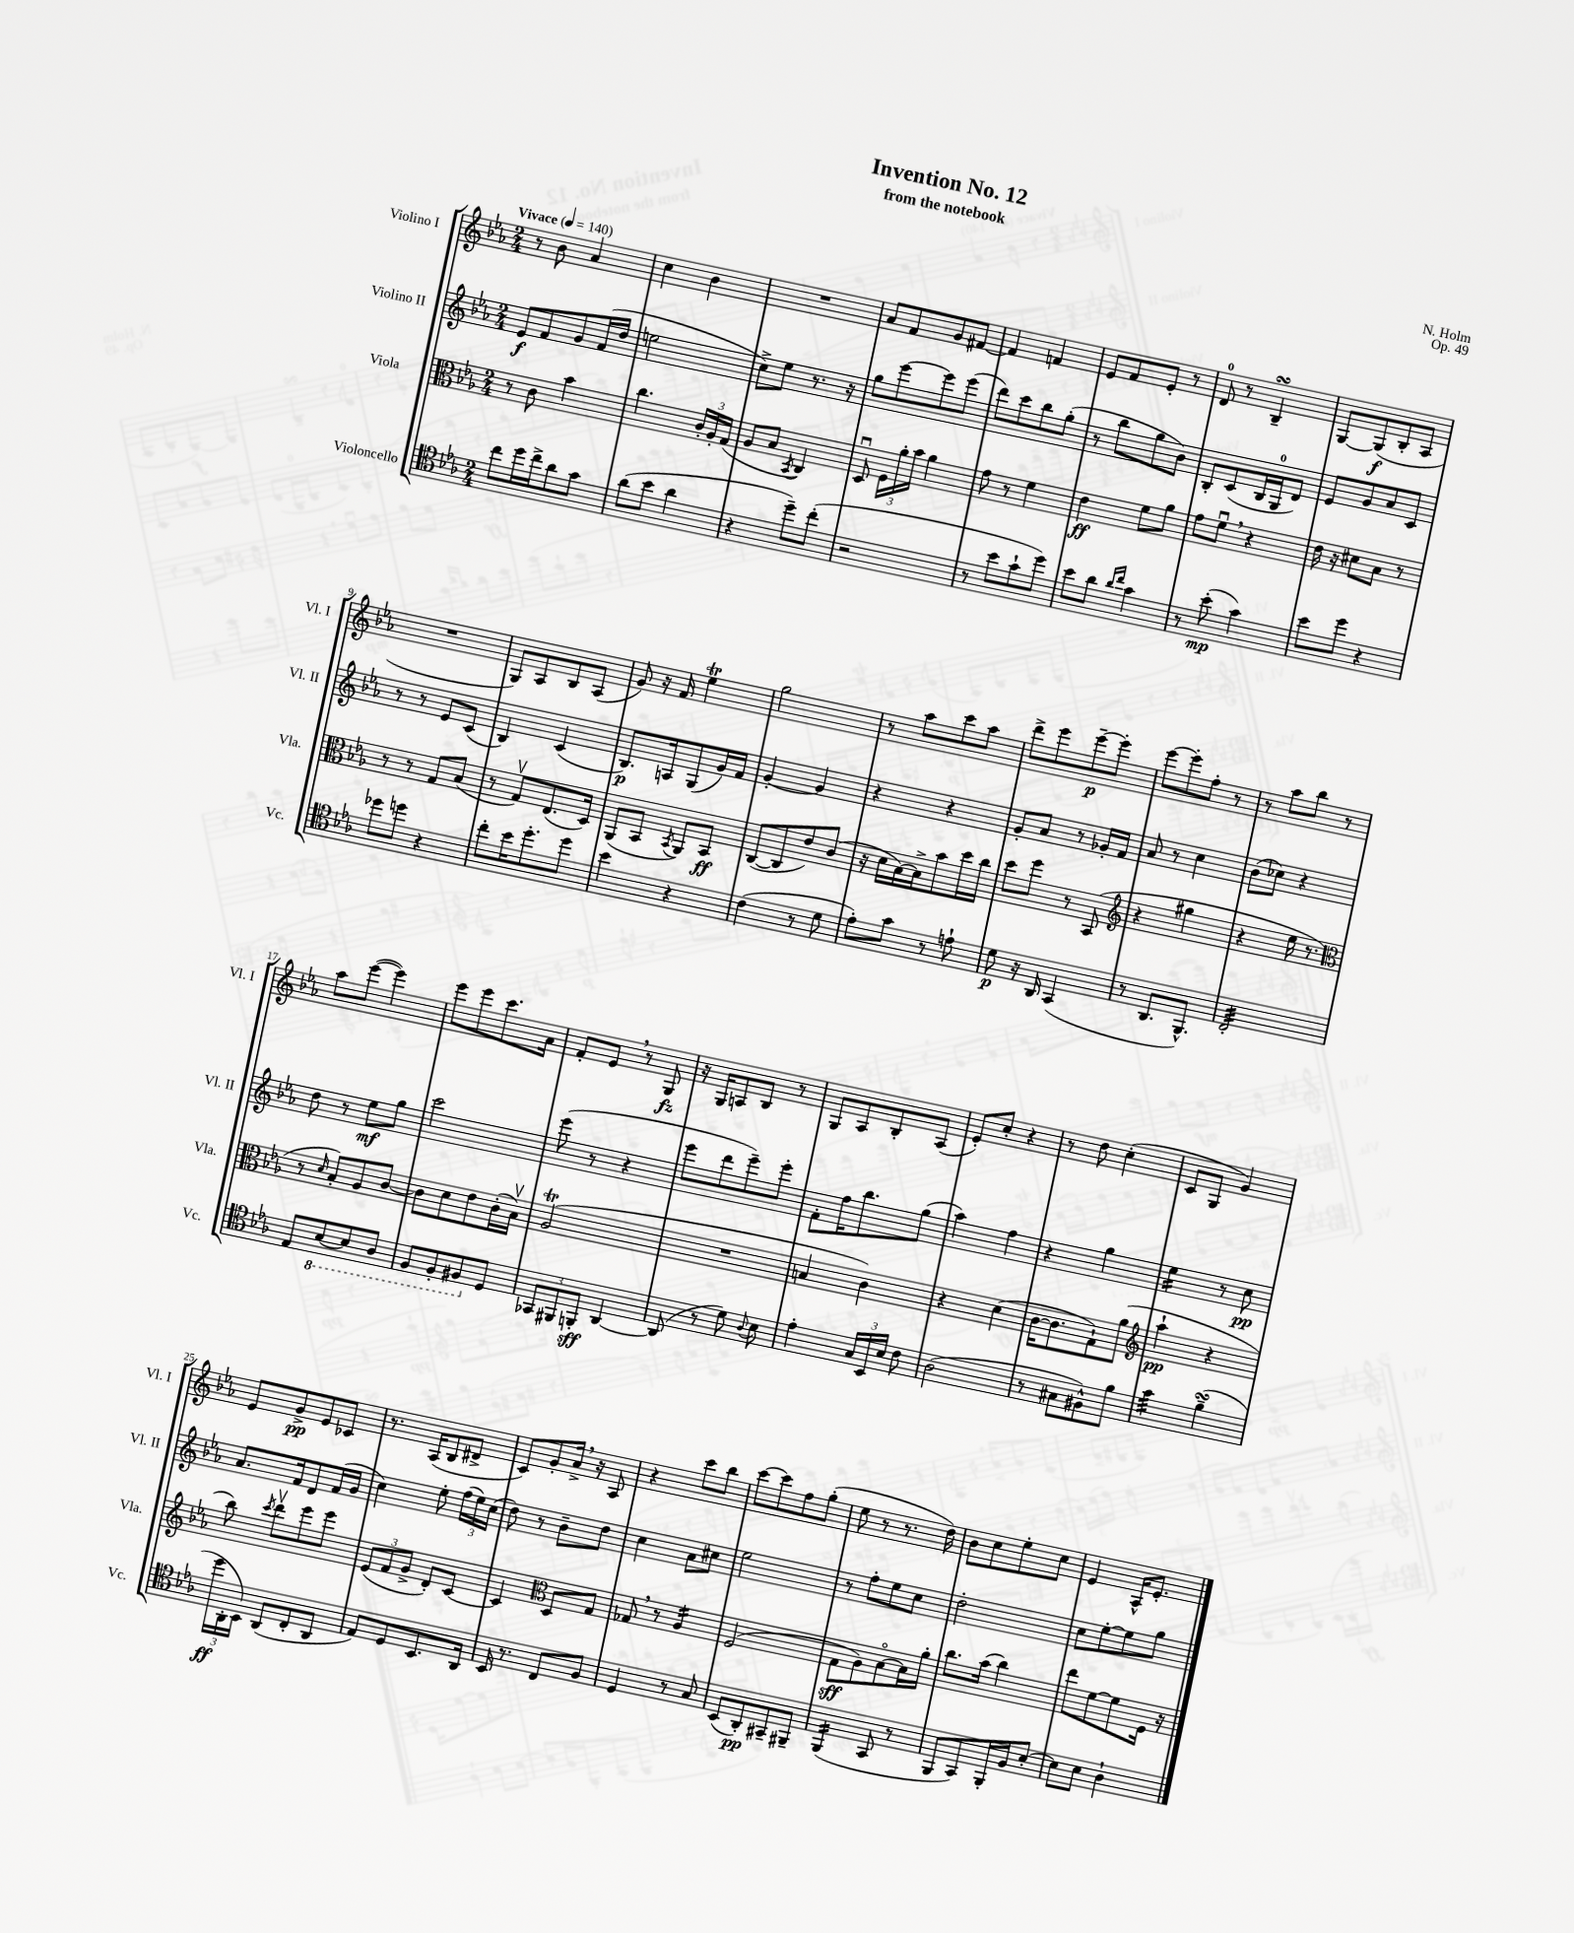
\header { title = "Invention No. 12" composer = "N. Holm" subtitle = "from the notebook" opus = "Op. 49" }
<<
\new StaffGroup <<
\new Staff = "s0" \with { instrumentName = "Violino I" shortInstrumentName = "Vl. I" } {
    \clef treble \key ees \major \numericTimeSignature \time 2/4 \tempo "Vivace" 4 = 140
    \autoBeamOff r8 bes'8 aes'4 |
    c''4 bes'4 |
    R2 |
    aes'8[ f'8 g'8 fis'8]~ |
    fis'4 f'4 |
    ees'8[ f'8 ees'8]-. r8 |
    d'8-0 r8 bes4--\turn |
    g8[~ g8\f( bes8-. aes8] |
    R2 |
    g8[) aes8 bes8 aes8]( |
    g'8) r16 f'16 ees''4\trill |
    g''2 |
    r8 aes''8[ c'''8 aes''8] |
    d'''8[-> ees'''8 ees'''8~--\p ees'''8]-. |
    ees'''8[~ ees'''8-. f''8]-. r8 |
    r8 aes''8[ bes''8] r8 |
    aes''8[ ees'''8]~( ees'''4) |
    ees'''8[ ees'''8 c'''8. aes'16] |
    f'8[-. ees'8] \breathe r8 g8\fz |
    r16 g16[ a8 bes8] r8 |
    g8[ aes8 bes8-. aes8]( |
    ees'8[-.) c''8]-. r4 |
    r8 d''8 c''4-.( |
    c'8[ g8] g'4) |
    ees'8[ g'8->\pp ees'8 ces'8] |
    r8. aes16[( bes8 dis'8]-> |
    c'8[) g'8-. aes'16]-> \breathe r16 aes8 |
    r4 c'''8[ bes''8] |
    c'''8[~ c'''8 f''8 g''8]-.( |
    ees''8 r8 r8. d''16) |
    bes'8[ c''8 ees''8-. c''8] |
    ees'4 aes16[-^ ees'8.]-. \bar "|." |
}
\new Staff = "s1" \with { instrumentName = "Violino II" shortInstrumentName = "Vl. II" } {
    \clef treble \key ees \major \numericTimeSignature \time 2/4
    \autoBeamOff ees'8[\f f'8 g'8 f'16( d''16] |
    e''2 |
    c''8[->) ees''8] r8. r16 |
    g''8[ ees'''8~ ees'''8 ees'''8]( |
    d'''8[) c'''8 bes''8 g''8]-.( |
    r8 bes''8[ g''8 bes'8]) |
    bes8[-. c'8( bes16 g16-0 d'8]) |
    ees'8[ g'8 aes'8 c'8] |
    r8 r8 ees'8[ c'8]( |
    bes4) c'4( |
    bes8.[\p) a16 g8( g'16) f'16] |
    g'4~-. g'4 |
    r4 r4 |
    g'8[-. aes'8] r8 ges'16[-. f'16] |
    aes'8 r8 c''4 |
    bes'8[( ces''8]) r4 |
    d''8 r8 ees''8[\mf g''8] |
    c'''2 |
    ees'''8( r8 r4 |
    ees'''8[ d'''8 ees'''8--) ees'''8]-. |
    f'8[-. f''16 bes''8. g''8]( |
    aes''4) f''4 |
    r4 g''4 |
    ees''4:16 r8 c''8\pp |
    aes'8.[ f'16 d'8 f'16( g'16] |
    c''4) ees''8-. \tuplet 3/2 { f''16[( ees''16) c''16]( } |
    d''8) r8 bes'8[-- d''8] |
    c''4 aes'8[ cis''8] |
    ees''2 |
    r8 f''8[-. ees''8 c''8] |
    d''2-. |
    c''8[ ees''8~-. ees''8 g''8] \bar "|." |
}
\new Staff = "s2" \with { instrumentName = "Viola" shortInstrumentName = "Vla." } {
    \clef alto \key ees \major \numericTimeSignature \time 2/4
    \autoBeamOff r8 c'8 bes'4 |
    c''4. \tuplet 3/2 { c'16[-. aes16-. g16]( } |
    aes8[ bes8] \acciaccatura { bes,8 } c4) |
    d8\downbow \tuplet 3/2 { f16[ aes'16-. bes'16] } aes'4 |
    g'8 r8 f'4 |
    ees'4\ff f'8[ aes'8] |
    g'8[ f'8]\downbow \breathe r4 |
    ees'16 r16 dis'8[ bes8] r8 |
    r8 r8 g8[ bes8]( |
    r8 g8[\upbow) ees8.( d16]) |
    aes,8[( bes,8] \acciaccatura { bes,8 } aes,8[) bes,8]\ff |
    c8[~( c8 ees'8) c'8]( |
    r16 d'16[ bes16~) bes16-> bes'8 d''16 c''16] |
    d''8[ f''8] r8 bes,8( |
    \clef treble r4 gis''4 |
    r4 ees''16 r8. |
    \clef alto r8 \grace { d'16 } bes8[-.) aes8 c'8]~ |
    c'8[ d'8 ees'8 c'16-.( bes16]\upbow) |
    aes2\trill( |
    R2 |
    b4 c'4) |
    r4 d'4( |
    c'16[~ c'8. g8-!) aes'8]( |
    \clef treble aes''4-!\pp r4 |
    bes''8) \acciaccatura { c'''8 } d'''8[\upbow ees'''8 ees'''8] |
    \tuplet 3/2 { ees'8[( f'8 g'8]-> } d'8[-.) c'8]~ |
    c'4 \clef alto d8[ g8] |
    ges8 \breathe r8 aes4:16 |
    f2( |
    g8[\sff aes8) bes8~\flageolet bes16 aes'16]-. |
    c''8.[ bes'16]( c''4) |
    ees''8[ f'8~ f'8 f16] r16 \bar "|." |
}
\new Staff = "s3" \with { instrumentName = "Violoncello" shortInstrumentName = "Vc." } {
    \clef tenor \key ees \major \numericTimeSignature \time 2/4
    \autoBeamOff c''8[ d''16 c''16-> aes'8 g'8] |
    aes'8[( bes'8] aes'4 |
    r4 d''8[--) c''8]-.( |
    r2 |
    r8 bes'8[ g'8-! d''8]) |
    bes'8[ aes'8] \grace { aes'16[ c''16] } g'4 |
    r8 bes'8-.\mp( g'4) |
    bes'8[ d''8] r4 |
    des''8[ d''8] r4 |
    c''8[-. bes'16 d''8.-. d''8] |
    bes'4 r4 |
    c'4( r8 d'8 |
    ees'8[-.) g'8] r8 e'8-! |
    d'8\p r16 aes,16 g,4( |
    r8 aes,8.[ f,8.]-^) |
    c2:32-. |
    ees8[ \ottava #-1 bes,8~ bes,8 aes,8] |
    f,8[ f,8-. fis,8 \ottava #0 d8] |
    \tuplet 3/2 { ges,8[ fis,8 f,8]-.\sff } aes,4~ |
    aes,8( r8 d'8) \appoggiatura { aes8 } bes8 |
    ees'4-. \tuplet 3/2 { g16[ bes,16 bes16] } c'8 |
    aes2( |
    r8 gis8[ fis8-^) f'8] |
    g'4:32 f'4--\turn( |
    \tuplet 3/2 { d''16[\ff aes,16-. bes,16]) } aes,8[( c8-. aes,8] |
    ees8[) d8 bes,8. aes,16] |
    bes,16 r8. c8[ f8] |
    d4 r8 g8 |
    bes,8[( aes,8-.\pp) gis,8-- fis,8]-- |
    f,4:16( g,8 r8 |
    f,8[ g,8) f,16-. f16 bes8]~-. |
    bes8[ bes8] aes4-! \bar "|." |
}
>>
>>
